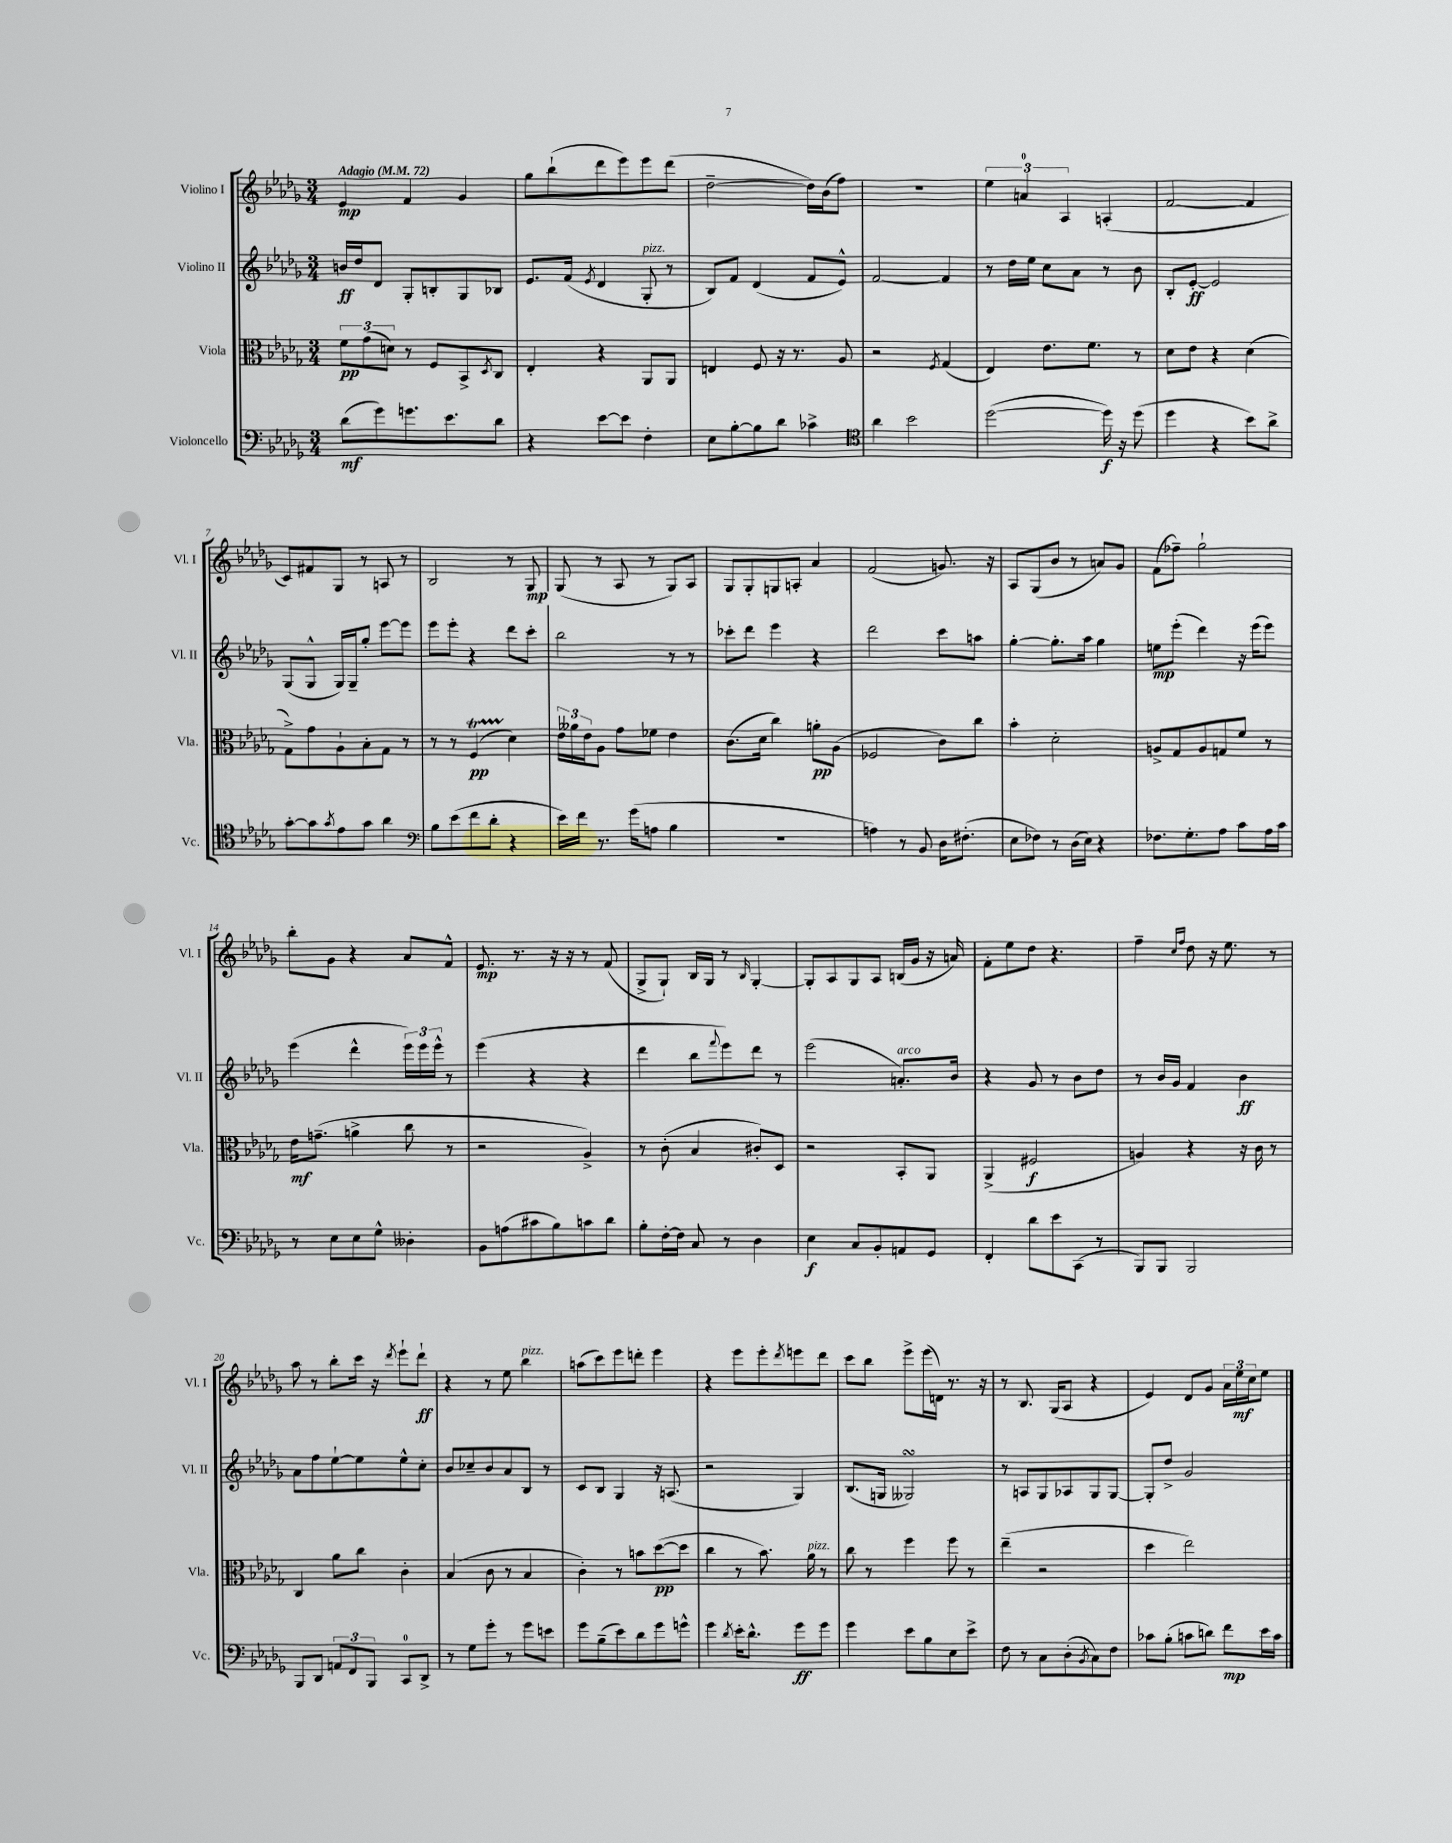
<<
\new StaffGroup <<
\new Staff = "s0" \with { instrumentName = "Violino I" shortInstrumentName = "Vl. I" } {
    \clef treble \key des \major \numericTimeSignature \time 3/4 \tempo "Adagio" 4 = 72
    ees'4\mp f'4 ges'4 |
    ges''8 bes''8-!( des'''8 ees'''8) ees'''8 des'''8( |
    des''2~-- des''16) bes'16( f''8) |
    R2. |
    \tuplet 3/2 { ees''4 a'4-0 aes4 } a4-.( |
    f'2~ f'4 |
    c'8) fis'8 ges8 r8 a8 r8 |
    bes2 r8 ges8\mp |
    ges8( r8 aes8 r8 ges8) aes8 |
    ges8 ges8-. g8 a8-. aes'4 |
    f'2( g'8.) r16 |
    aes8 ges8( bes'8 r8 a'8) ges'8 |
    f'8( fes''8--) ges''2-! |
    bes''8-. ges'8 r4 aes'8 f'8-^ |
    ees'8.\mp r8. r16 r16 r8 f'8( |
    ges8-> ges8-!) bes16 ges16 r8 \grace { bes16 } ges4~-. |
    ges8-. aes8 ges8 aes8 b16( ges'16 r16 a'16) |
    f'8-. ees''8 des''8 r4. |
    f''4-- \grace { c''16 f''16 } des''8 r16 ees''8. r8 |
    aes''8 r8 bes''8-. c'''16 r16 \acciaccatura { des'''8 } ees'''8-! des'''8-!\ff |
    r4 r8 ees''8 bes''4^\markup { \italic "pizz." } |
    a''8( c'''8) ees'''8 d'''8-. ees'''4 |
    r4 ees'''8 ees'''8-. \acciaccatura { des'''8 } e'''8 des'''8 |
    c'''8 bes''8 ees'''8-> ees'''16( d'16) r8. r16 |
    r8 bes8. ges16( aes8 r4 |
    ees'4) des'8 ges'8 \tuplet 3/2 { aes'16 ees''16\mf c''16 } ees''8 \bar "|." |
}
\new Staff = "s1" \with { instrumentName = "Violino II" shortInstrumentName = "Vl. II" } {
    \clef treble \key des \major \numericTimeSignature \time 3/4
    b'16\ff des''16 des'8 ges8-. b8-. ges8 bes8 |
    ees'8. f'16( \acciaccatura { ees'8 } des'4 ges8-.^\markup { \italic "pizz." } r8 |
    bes8) f'8 des'4( f'8 ees'8-^) |
    f'2~ f'4 |
    r8 des''16 ees''16 c''8 aes'8 r8 bes'8 |
    bes8-. ees'8~-.\ff ees'2 |
    ges8( ges8-^ ges16) ges16-- ges''8-. ees'''8~ ees'''8 |
    ees'''8 ees'''8-. r4 des'''8 c'''8-. |
    bes''2 r8 r8 |
    ces'''8-. des'''8 ees'''4 r4 |
    des'''2 c'''8 a''8 |
    ges''4~-. ges''8.-. aes''16 ges''4 |
    e''8\mp ees'''8-.( des'''4) r16 ees'''16( ees'''8) |
    ees'''4( des'''4-^ \tuplet 3/2 { ees'''16) ees'''16 ees'''16-^ } r8 |
    ees'''4( r4 r4 |
    des'''4 bes''8 \appoggiatura { f'''8 } ees'''8) des'''8 r8 |
    ees'''2( a'8.-.^\markup { \italic "arco" }) bes'16 |
    r4 ges'8 r8 bes'8 des''8 |
    r8 bes'16 ges'16 f'4 bes'4\ff |
    aes'8 f''8 ees''8~-! ees''8 ees''8-^ c''8-. |
    bes'8 ces''8-- bes'8 aes'8 bes8 r8 |
    c'8 bes8 ges4 r16 a8.( |
    r2 ges4) |
    bes8.( g16 geses2\turn) |
    r8 a8 ges8 aes8 ges8 ges8~ |
    ges8-. des''8-> ges'2 \bar "|." |
}
\new Staff = "s2" \with { instrumentName = "Viola" shortInstrumentName = "Vla." } {
    \clef alto \key des \major \numericTimeSignature \time 3/4
    \tuplet 3/2 { f'8\pp ges'8( d'8) } r8 f8 bes,8-> \acciaccatura { des8 } c8 |
    ees4-. r4 aes,8 aes,8 |
    e4 f8 r16 r8. aes8 |
    r2 \acciaccatura { f8 } ges4( |
    ees4) ees'8. f'8. r8 |
    des'8 ees'8 r4 des'4( |
    ges8->) ges'8 aes8-! bes8-. ges8 r8 |
    r8 r8 f4\startTrillSpan\pp( des'4\stopTrillSpan) |
    \tuplet 3/2 { ees'16 aeses'16 ees'16 } aes8 ges'8 fes'8 ees'4 |
    c'8.( des'16 c''4) a'8-.\pp aes8( |
    fes2 c'8) c''8 |
    bes'4-. des'2-. |
    a8-> ges8 a8 g8 f'8 r8 |
    ees'16\mf g'8.--( a'4-> c''8 r8 |
    r2 aes4->) |
    r8 c'8-.( bes4 cis'8-.) des8 |
    r2 bes,8-. aes,8 |
    aes,4->( fis2\f |
    a4) r4 r16 c'16 r8 |
    c4 aes'8 c''8 c'4-. |
    bes4( c'8 r8 bes4 |
    c'4-.) r8 b'8 des''8~\pp( des''8 |
    c''4 r8 bes'8.) aes'16^\markup { \italic "pizz." } r8 |
    c''8 r8 f''4 f''8 r8 |
    ees''4--( r2 |
    des''4 ees''2) \bar "|." |
}
\new Staff = "s3" \with { instrumentName = "Violoncello" shortInstrumentName = "Vc." } {
    \clef bass \key des \major \numericTimeSignature \time 3/4
    des'8\mf( ges'8) g'8. ees'8. des'8 |
    r4 ees'8~ ees'8 f4-. |
    ees8 bes8~-. bes8 des'8 ces'4-> |
    \clef tenor aes'4 bes'2 |
    des''2~( des''16\f) r16 des''8( |
    des''4 r4 bes'8) aes'8-> |
    ges'8~-. ges'8 \acciaccatura { ges'8 } ees'8 ges'8 aes'4 |
    \clef bass bes8 ees'8( f'8 des'8-. r4 |
    ees'16) f'16 r8. ges'16( a8 bes4 |
    R2. |
    a4) r8 bes,8 des16 fis8.-.( |
    ees8 fes8) r8 des16( ees16) r4 |
    fes8. ges8.-. aes8 c'8 aes16 c'16 |
    r8 ees8 ees8 ges8-^ deses4-. |
    bes,8 a8( cis'8 bes8) c'8 des'8 |
    bes8-. f16~-. f16 c8 r8 des4 |
    ees4\f c8 bes,8-. a,8 ges,8 |
    f,4-. des'8 ees'8 c,8( r8 |
    bes,,8) bes,,8 bes,,2 |
    bes,,8 des,8 \tuplet 3/2 { a,8 f,8 bes,,8 } c,8-0 des,8-> |
    r8 ges8 ges'8-. r8 ges'8 e'8 |
    ges'8 bes8--( ees'8) des'8 ges'8 g'8-^ |
    ges'4 \acciaccatura { des'8 } ees'16-. des'8.-^ ges'8\ff ges'8 |
    ges'4 ees'8 bes8 ees8 ees'8-> |
    f8 r8 c8 des8-.( \acciaccatura { bes,8 } c8) f8 |
    ces'8 bes8-.( c'8 d'8) f'8\mp ees'16 c'16 \bar "|." |
}
>>
>>
